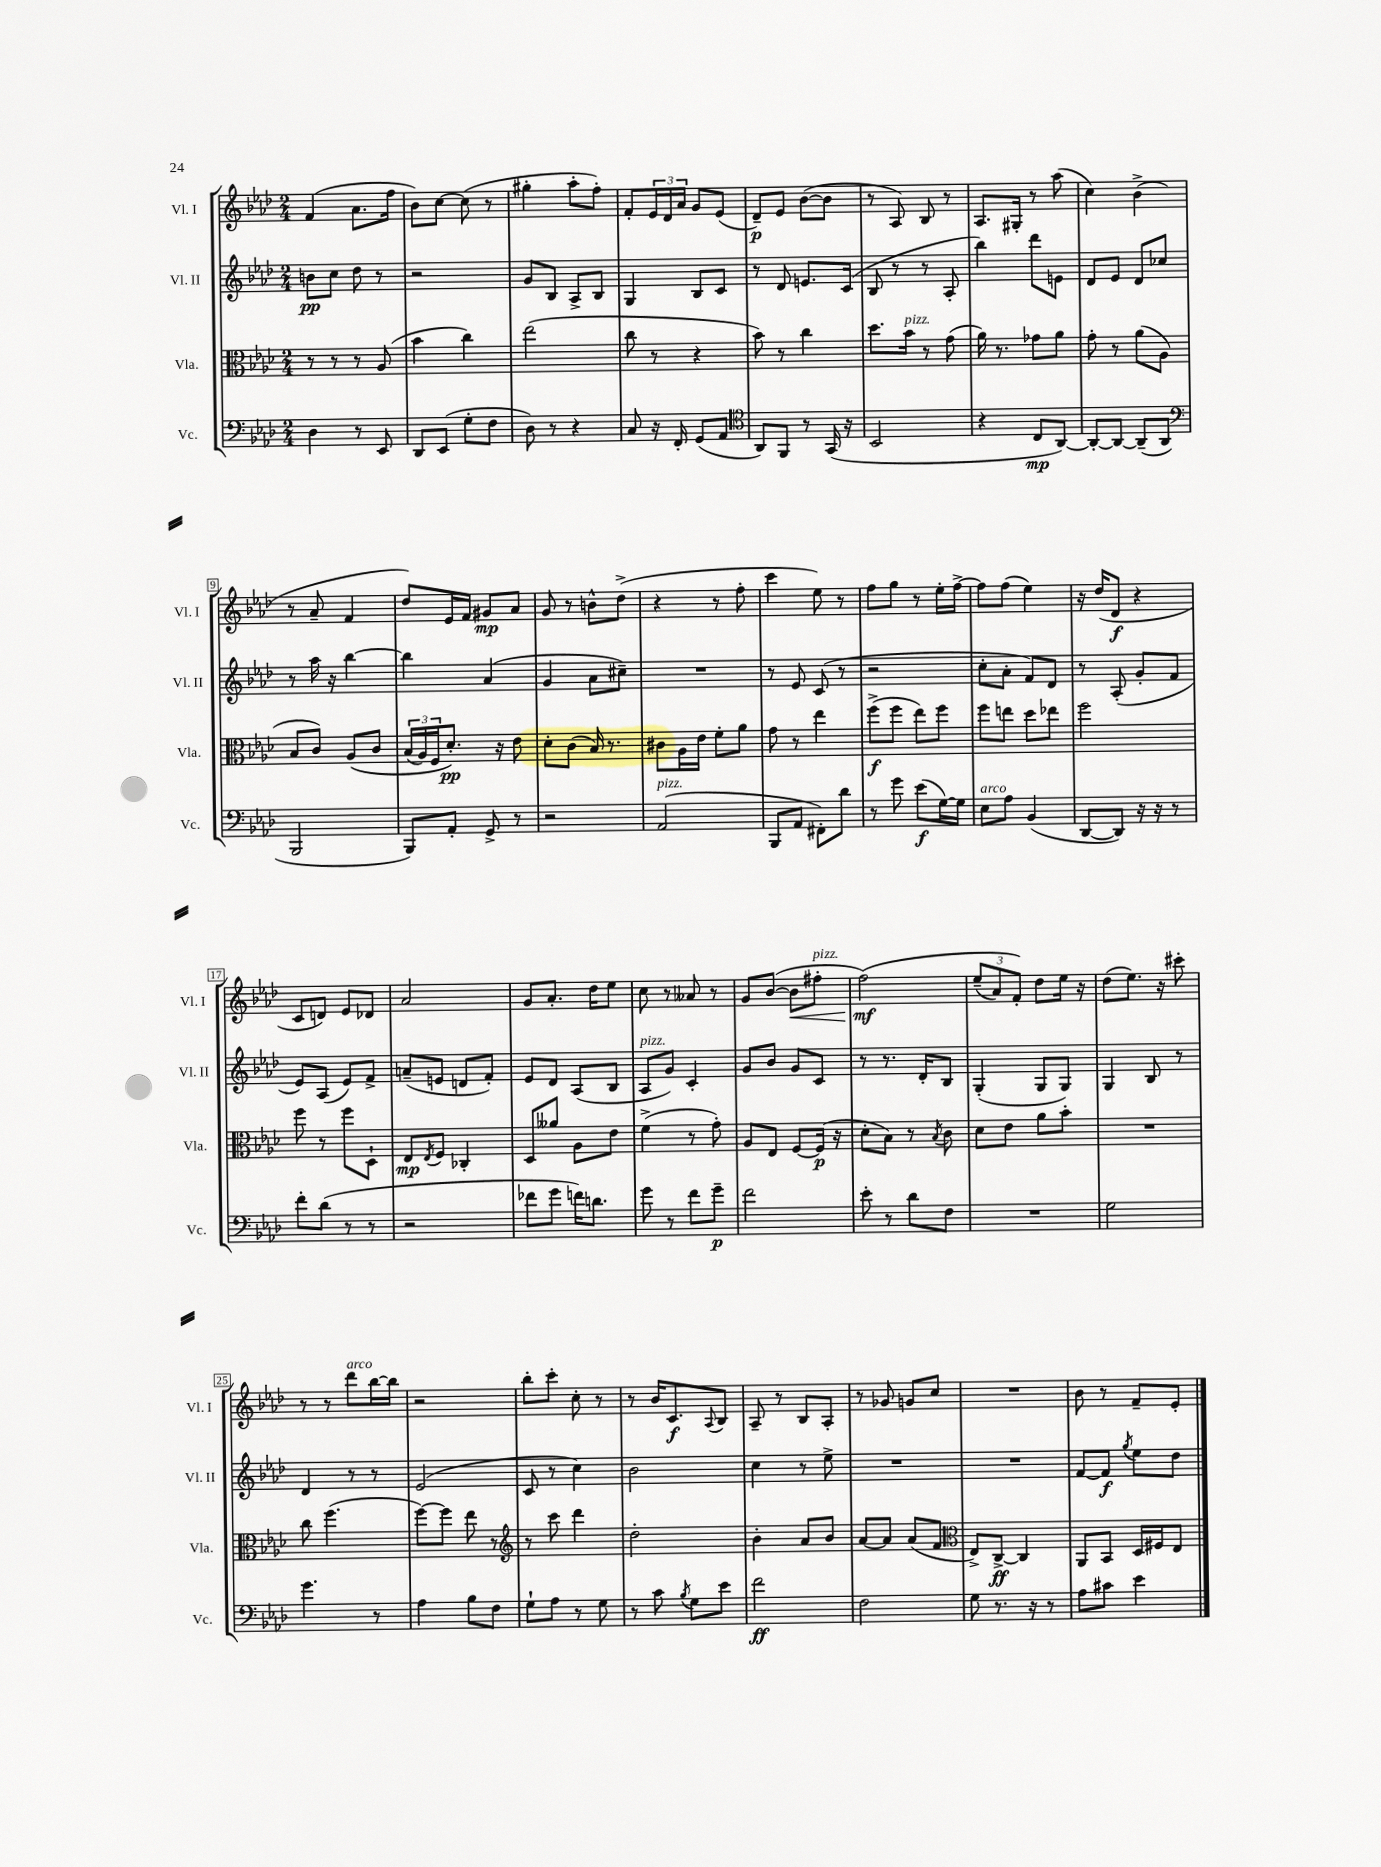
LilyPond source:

<<
\new StaffGroup <<
\new Staff = "s0" \with { instrumentName = "Vl. I" shortInstrumentName = "Vl. I" } {
    \clef treble \key aes \major \numericTimeSignature \time 2/4
    f'4( aes'8. f''16 |
    bes'8) c''8~ c''8( r8 |
    gis''4-. aes''8-. f''8-.) |
    f'8-. \tuplet 3/2 { ees'16 des'16 aes'16 } g'8 ees'8( |
    des'8--\p) ees'8 bes'8~( bes'8 |
    r8 aes8) bes8 r8 |
    aes8. gis16-. r8 aes''8( |
    c''4) bes'4->( |
    r8 aes'8-- f'4 |
    des''8) ees'16 f'16 gis'8\mp aes'8 |
    g'8 r8 b'8-^ des''8->( |
    r4 r8 f''8-. |
    c'''4 ees''8) r8 |
    f''8 g''8 r8 ees''16-. f''16~-> |
    f''8 f''8( ees''4) |
    r16 des''16( des'8\f r4 |
    c'8 d'8) ees'8 des'8 |
    aes'2 |
    g'8 aes'8.-. des''16 ees''8 |
    c''8 r8 aeses'8 r8 |
    g'8 bes'8~( bes'8\< fis''8-.^\markup { \italic "pizz." } |
    f''2\mf\!)\( |
    \tuplet 3/2 { ees''8--( aes'8) f'8-.\) } des''8 ees''16 r16 |
    des''8( ees''8.) r16 cis'''8-. |
    r8 r8 des'''8^\markup { \italic "arco" } bes''16~ bes''16 |
    r2 |
    bes''8-. c'''8-. c''8-. r8 |
    r8 bes'16 c'8.\f \appoggiatura { aes8 } bes8 |
    aes8-- r8 bes8 aes8-. |
    r8 ges'8 g'8 c''8 |
    R2 |
    bes'8 r8 f'8-- ees'8-. \bar "|." |
}
\new Staff = "s1" \with { instrumentName = "Vl. II" shortInstrumentName = "Vl. II" } {
    \clef treble \key aes \major \numericTimeSignature \time 2/4
    b'8\pp c''8 des''8 r8 |
    r2 |
    g'8 bes8 aes8-> bes8 |
    g4 bes8 c'8 |
    r8 des'8 e'8. c'16( |
    bes8 r8 r8 aes8-. |
    bes''4) des'''8 e'8 |
    des'8 ees'8 des'8 ces''8 |
    r8 aes''16 r16 bes''4~ |
    bes''4 aes'4( |
    g'4 aes'8 cis''8--) |
    R2 |
    r8 ees'8 c'8( r8 |
    r2 |
    c''8-. aes'8-. f'8) des'8 |
    r8 aes8-.( g'8-. f'8 |
    ees'8) aes8( ees'8) f'8-> |
    a'8--( e'8 d'8 f'8-.) |
    ees'8 des'8 aes8( bes8 |
    aes8^\markup { \italic "pizz." } g'8) c'4-. |
    g'8 bes'8 g'8 c'8 |
    r8 r8. des'16-. bes8 |
    g4-.( g8 g8) |
    g4 bes8 r8 |
    des'4 r8 r8 |
    ees'2( |
    c'8 r8 c''4) |
    bes'2 |
    c''4 r8 ees''8-> |
    R2 |
    R2 |
    f'8~ f'8\f \acciaccatura { g''8 } ees''8 des''8 \bar "|." |
}
\new Staff = "s2" \with { instrumentName = "Vla." shortInstrumentName = "Vla." } {
    \clef alto \key aes \major \numericTimeSignature \time 2/4
    r8 r8 r8 aes8( |
    bes'4 c''4) |
    ees''2( |
    c''8 r8 r4 |
    bes'8) r8 c''4 |
    des''8. bes'16^\markup { \italic "pizz." } r8 g'8( |
    aes'16) r8. ges'8 aes'8 |
    g'8-. r8 aes'8( aes8 |
    bes8 c'8) aes8\( c'8 |
    \tuplet 3/2 { bes16( aes16) f16 } des'8.-.\pp\) r16 ees'8 |
    des'8-. c'8( bes16) r8. |
    cis'8 aes16 ees'16 f'8-. aes'8 |
    g'8 r8 ees''4 |
    f''8->\f( f''8 ees''8) f''8 |
    f''8 e''8 des''8 ees''8 |
    f''2 |
    f''8 r8 f''8 des8-! |
    ees8\mp \acciaccatura { ees8 } f8 ces4-. |
    des8 aeses'8 aes8 ees'8 |
    f'4->( r8 g'8-.) |
    aes8 ees8 f8~ f16\p( r16 |
    des'8-. bes8) r8 \acciaccatura { bes8 } c'8 |
    des'8 ees'8 aes'8 bes'8-. |
    R2 |
    c''8 f''4.( |
    f''8~) f''8 ees''8 r8 |
    \clef treble r8 c'''8 des'''4 |
    des''2-. |
    bes'4-. aes'8 bes'8 |
    aes'8~ aes'8 aes'8( f'8 |
    \clef alto ees8->) c8~->\ff c4 |
    aes,8 bes,8 des16 fis16 ees8 \bar "|." |
}
\new Staff = "s3" \with { instrumentName = "Vc." shortInstrumentName = "Vc." } {
    \clef bass \key aes \major \numericTimeSignature \time 2/4
    des4 r8 ees,8 |
    des,8 ees,8( g8-. f8 |
    des8) r8 r4 |
    c8 r16 f,16-. g,8( aes,8 |
    \clef tenor aes,8) f,8 r8 g,16( r16 |
    bes,2 |
    r4 c8\mp aes,8~) |
    aes,8~-. aes,8~ aes,8--( aes,8 |
    \clef bass bes,,2 |
    bes,,8) aes,8-. g,8-> r8 |
    r2 |
    aes,2^\markup { \italic "pizz." }( |
    bes,,8 aes,8 fis,8-.) des'8 |
    r8 g'8 ees'8\f( g16~) g16 |
    ees8^\markup { \italic "arco" } aes8 bes,4( |
    des,8~ des,8) r16 r16 r8 |
    f'8-. des'8( r8 r8 |
    r2 |
    fes'8 g'8 f'16) d'8. |
    g'8 r8 f'8 g'8--\p |
    f'2 |
    ees'8-. r8 des'8 f8 |
    R2 |
    g2 |
    g'4. r8 |
    aes4 bes8 f8 |
    g8-! aes8 r8 g8 |
    r8 c'8 \acciaccatura { bes8 } g8 ees'8 |
    f'2\ff |
    f2 |
    g8 r8. r16 r8 |
    aes8 cis'8 ees'4 \bar "|." |
}
>>
>>
\layout { \context { \Score \override BarNumber.stencil = #(make-stencil-boxer 0.1 0.3 ly:text-interface::print) } }
